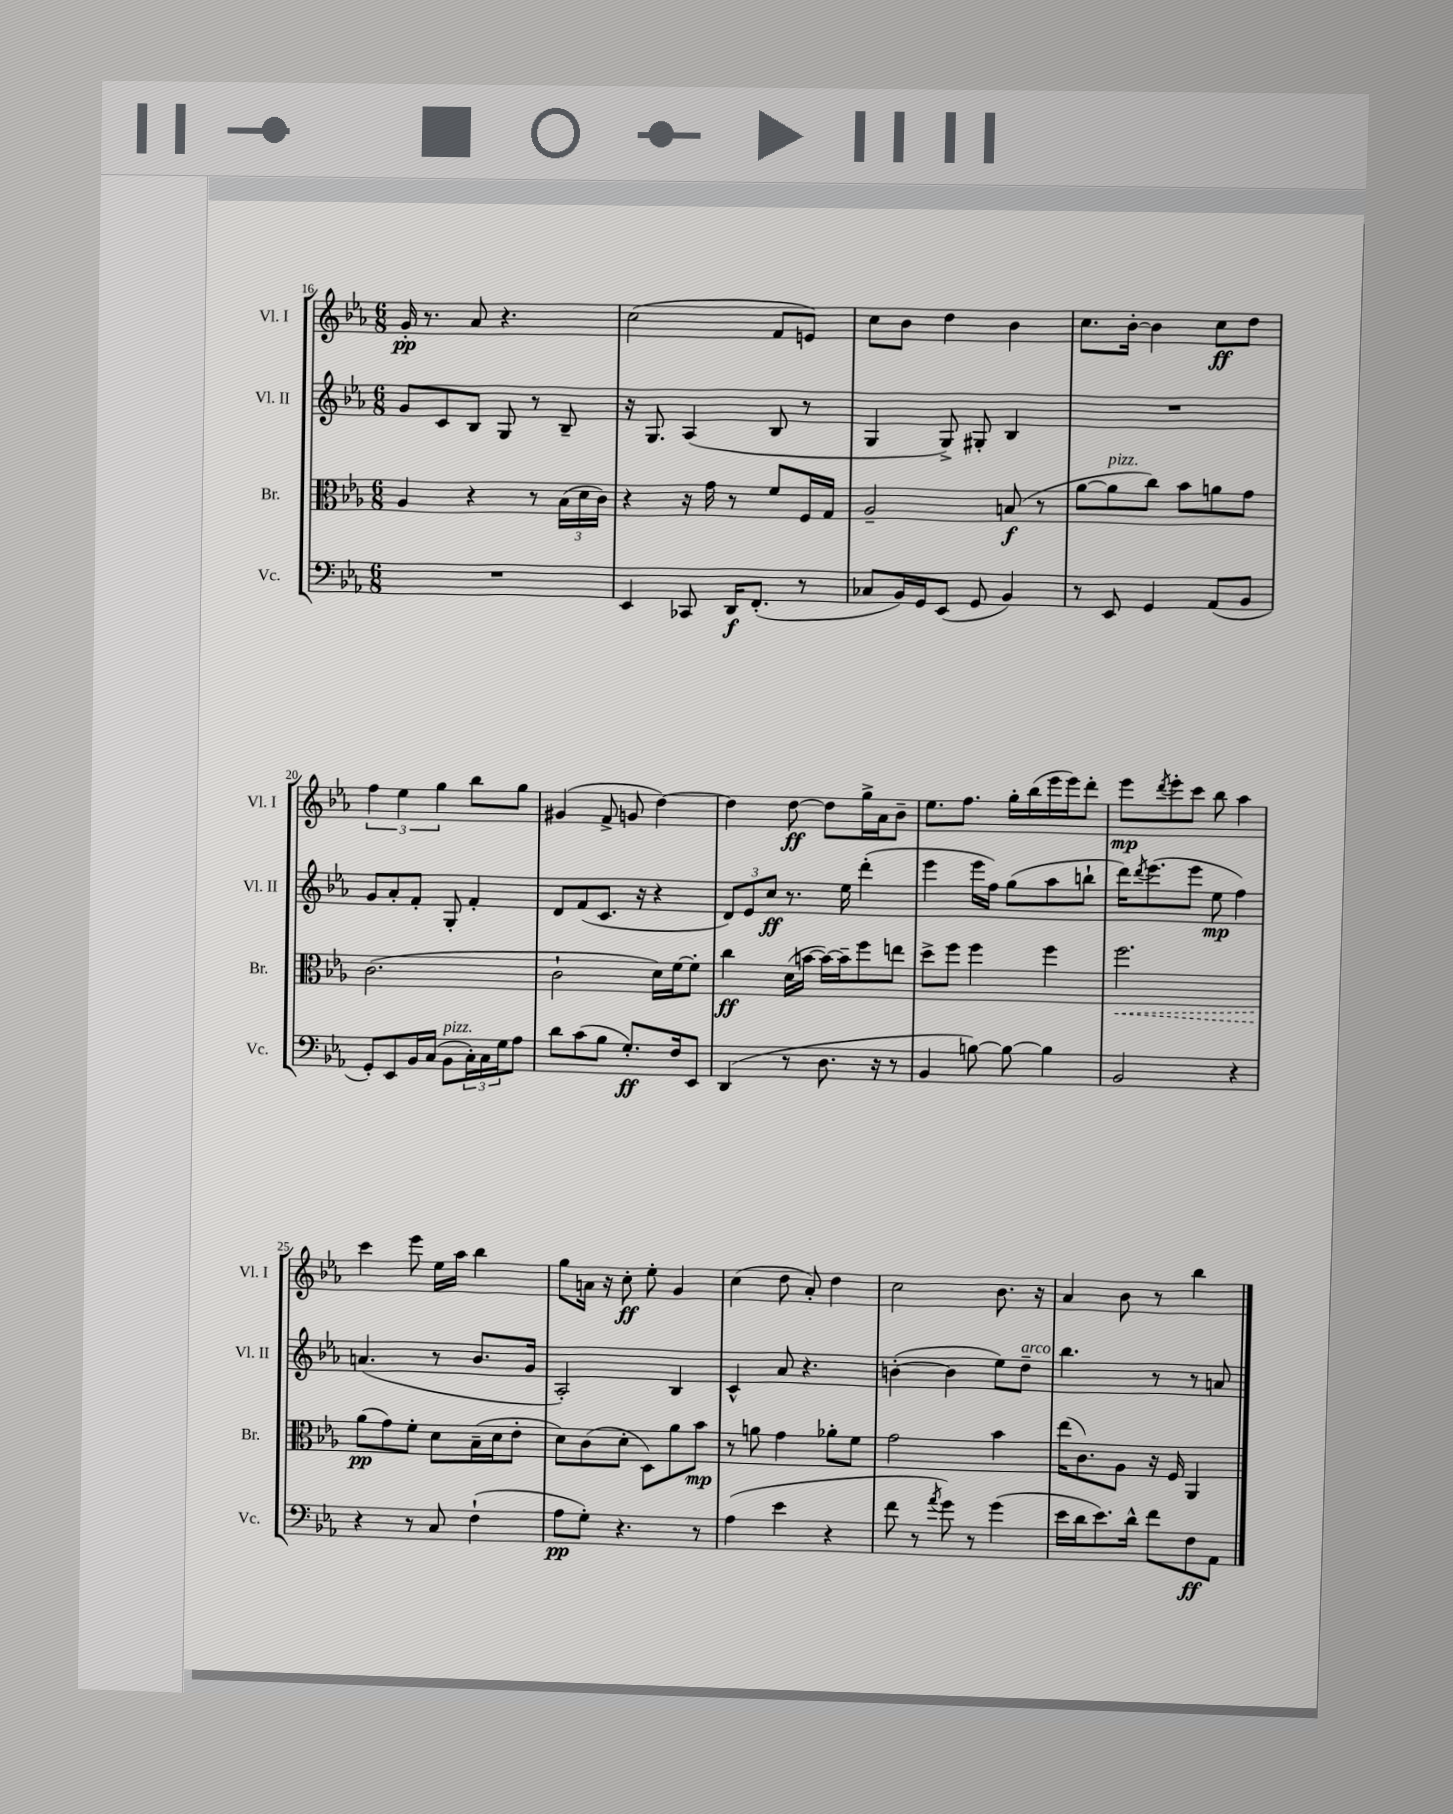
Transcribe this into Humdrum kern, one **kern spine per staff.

**kern	**dynam	**kern	**dynam	**kern	**dynam	**kern	**dynam
*part4	*part4	*part3	*part3	*part2	*part2	*part1	*part1
*staff4	*staff4	*staff3	*staff3	*staff2	*staff2	*staff1	*staff1
*I"Vc.	*	*I"Br.	*	*I"Vl. II	*	*I"Vl. I	*
*I'Vc.	*	*I'Br.	*	*I'Vl. II	*	*I'Vl. I	*
*clefF4	*	*clefC3	*	*clefG2	*	*clefG2	*
*k[b-e-a-]	*	*k[b-e-a-]	*	*k[b-e-a-]	*	*k[b-e-a-]	*
*M6/8	*	*M6/8	*	*M6/8	*	*M6/8	*
=16	=16	=16	=16	=16	=16	=16	=16
2.r	.	4A-/	.	8g/L	.	16g'/	pp
.	.	.	.	.	.	8.r	.
.	.	.	.	8c/	.	.	.
.	.	4r	.	8B-/J	.	8a-/	.
.	.	.	.	8G/	.	4.r	.
.	.	8r	.	8r	.	.	.
.	.	(24B-\LL	.	8B-~/	.	.	.
.	.	24d\	.	.	.	.	.
.	.	24c\JJ)	.	.	.	.	.
=17	=17	=17	=17	=17	=17	=17	=17
4EE-/	.	4r	.	16r	.	(2cc\	.
.	.	.	.	8.G/	.	.	.
8CC-X/	.	16r	.	(4A-/	.	.	.
.	.	16g\	.	.	.	.	.
16DD/KL	f	8r	.	.	.	.	.
(8.FF'/J	.	.	.	.	.	.	.
.	.	8f/L	.	8B-/	.	8f/L	.
8r	.	16F/L	.	8r	.	8en/J)	.
.	.	16G/JJ	.	.	.	.	.
=18	=18	=18	=18	=18	=18	=18	=18
8C-X/L	.	2A-~/	.	4G/	.	8cc\L	.
16BB-/L)	.	.	.	.	.	8b-\J	.
16GG/J	.	.	.	.	.	.	.
(8EE-/J	.	.	.	8G^/)	.	4dd\	.
8GG/	.	.	.	8G#X'/	.	.	.
4BB-/)	.	(8Bn/	f	4B-/	.	4b-\	.
.	.	8r	.	.	.	.	.
=19	=19	=19	=19	=19	=19	=19	=19
8r	.	[8a-\L	.	2.r	.	8.cc\L	.
!	!	!LO:TX:a:i:t=pizz.	!	!	!	!	!
8EE-/	.	8a-\]	.	.	.	.	.
.	.	.	.	.	.	[16b-'\Jk	.
4GG/	.	8cc\J)	.	.	.	4b-\]	.
.	.	8b-\L	.	.	.	.	.
(8AA-/L	.	8an\	.	.	.	8cc\L	ff
8BB-/J	.	8g\J	.	.	.	8dd\J	.
!!LO:LB:g=z
=20	=20	=20	=20	=20	=20	=20	=20
8GG'/L)	.	(2.c\	.	8g/L	.	6ff\	.
8EE-/	.	.	.	8a-'/	.	.	.
.	.	.	.	.	.	6ee-\	.
16BB-/L	.	.	.	8f'/J	.	.	.
(16C/JJ	.	.	.	.	.	.	.
.	.	.	.	.	.	6gg\	.
!LO:TX:a:i:t=pizz.	!	!	!	!	!	!	!
8BB-\L	.	.	.	8G'/	.	.	.
24C'\L)	.	.	.	4f'/	.	8bb-\L	.
24C\	.	.	.	.	.	.	.
24G\J	.	.	.	.	.	.	.
8A-\J	.	.	.	.	.	8gg\J	.
=21	=21	=21	=21	=21	=21	=21	=21
8d\L	.	2c`\	.	8d/L	.	(4g#X/	.
(8c\	.	.	.	(8f/	.	.	.
8B-\J	.	.	.	8.c/J	.	8f^/	.
8.G'/L)	ff	.	.	.	.	8gn/	.
.	.	.	.	16r	.	.	.
.	.	16d\LL)	.	4r	.	[4dd\)	.
16F/k	.	[16f\J	.	.	.	.	.
8EE-/J	.	8f'\J]	.	.	.	.	.
=22	=22	=22	=22	=22	=22	=22	=22
(4DD/	.	4cc\	ff	12d/L)	.	4dd\]	.
.	.	.	.	12e-/	.	.	.
.	.	.	.	12cc/J	ff	.	.
8r	.	(16d\LL	.	8.r	.	[8dd\	ff
.	.	[16bn\JJ	.	.	.	.	.
8.D\	.	16b\LL_)	.	.	.	8dd\L]	.
.	.	16b~\J]	.	16ee-\	.	.	.
.	.	8ff\	.	(4ddd'\	.	16gg^\L	.
16r	.	.	.	.	.	16a-\J	.
8r	.	8een\J	.	.	.	8b-~\J	.
=23	=23	=23	=23	=23	=23	=23	=23
4BB-/	.	8dd^\L	.	4eee-\	.	8.ee-\L	.
.	.	8ff\J	.	.	.	.	.
.	.	.	.	.	.	8.ff\J	.
[8Bn\)	.	4ff\	.	16eee-\LL	.	.	.
.	.	.	.	16ff\JJ)	.	.	.
8B\_	.	.	.	(8gg\L	.	16gg'\LL	.
.	.	.	.	.	.	(16bb-\	.
4B\]	.	4ff\	.	8aa-\	.	16eee-\	.
.	.	.	.	.	.	16eee-\J)	.
.	.	.	.	8bbn`\J	.	8ddd'\J	.
=24	=24	=24	=24	=24	=24	=24	=24
!	!	!	!LO:HP:b	!	!	!	!
2BB-/	.	2.ff\	<	16ddd\KL)	.	8eee-\L	mp
.	.	.	.	8qddd/	.	.	.
.	.	.	.	(8.eee-\	.	.	.
.	.	.	.	.	.	8qddd/	.
.	.	.	.	.	.	8eee-'\	.
.	.	.	.	8eee-\J	.	8ccc\J	.
.	.	.	.	8ee-\	mp	8bb-\	.
4r	.	.	.	4ff\)	.	4aa-\	.
!!LO:LB:g=z
=25	=25	=25	=25	=25	=25	=25	=25
4r	.	(8a-\L	pp	(4.an/	.	4ccc\	.
.	.	8g\)	[	.	.	.	.
8r	.	8f'\J	.	.	.	8eee-\	.
8C/	.	8d\L	.	8r	.	16ee-\LL	.
.	.	.	.	.	.	16aa-\JJ	.
(4F`\	.	(16B-~\L	.	8.b-/L	.	4bb-\	.
.	.	16d\J	.	.	.	.	.
.	.	8e-'\J	.	.	.	.	.
.	.	.	.	16g/Jk	.	.	.
=26	=26	=26	=26	=26	=26	=26	=26
8A-\L	pp	8d\L)	.	2A-'/)	.	8gg\L	.
8G'\J)	.	(8c\	.	.	.	16an\Jk	.
.	.	.	.	.	.	16r	.
4.r	.	8d'\J	.	.	.	8cc'\	ff
.	.	8D\L)	.	.	.	8ee-'\	.
.	.	8a-\	.	4B-/	.	4g/	.
8r	.	8b-\J	mp	.	.	.	.
=27	=27	=27	=27	=27	=27	=27	=27
(4A-\	.	8r	.	4c^^/	.	(4cc\	.
.	.	8an\	.	.	.	.	.
4e-\	.	4g\	.	8a-/	.	8dd\	.
.	.	.	.	4.r	.	8a-'/)	.
4r	.	8a-X'\L	.	.	.	4dd\	.
.	.	8f\J	.	.	.	.	.
=28	=28	=28	=28	=28	=28	=28	=28
8f\	.	2g\	.	([4bn'\	.	2cc\	.
8r	.	.	.	.	.	.	.
8qa-/	.	.	.	.	.	.	.
8g\)	.	.	.	4b\]	.	.	.
8r	.	.	.	.	.	.	.
(4g\	.	4b-\	.	8ee-\L)	.	8.b-\	.
!	!	!	!	!LO:TX:a:i:t=arco	!	!	!
.	.	.	.	8dd~\J	.	.	.
.	.	.	.	.	.	16r	.
=29	=29	=29	=29	=29	=29	=29	=29
16e-\LL	.	(16ee-\KL	.	4.bb-\	.	4a-/	.
16d\J	.	8.c\)	.	.	.	.	.
8.e-\)	.	.	.	.	.	.	.
.	.	8A-\J	.	.	.	8b-\	.
16d^^\Jk	.	.	.	.	.	.	.
8f\L	.	16r	.	8r	.	8r	.
.	.	16F/	.	.	.	.	.
8F\	ff	4AA-/	.	8r	.	4bb-\	.
8AA-\J	.	.	.	8an/	.	.	.
==	==	==	==	==	==	==	==
*-	*-	*-	*-	*-	*-	*-	*-
